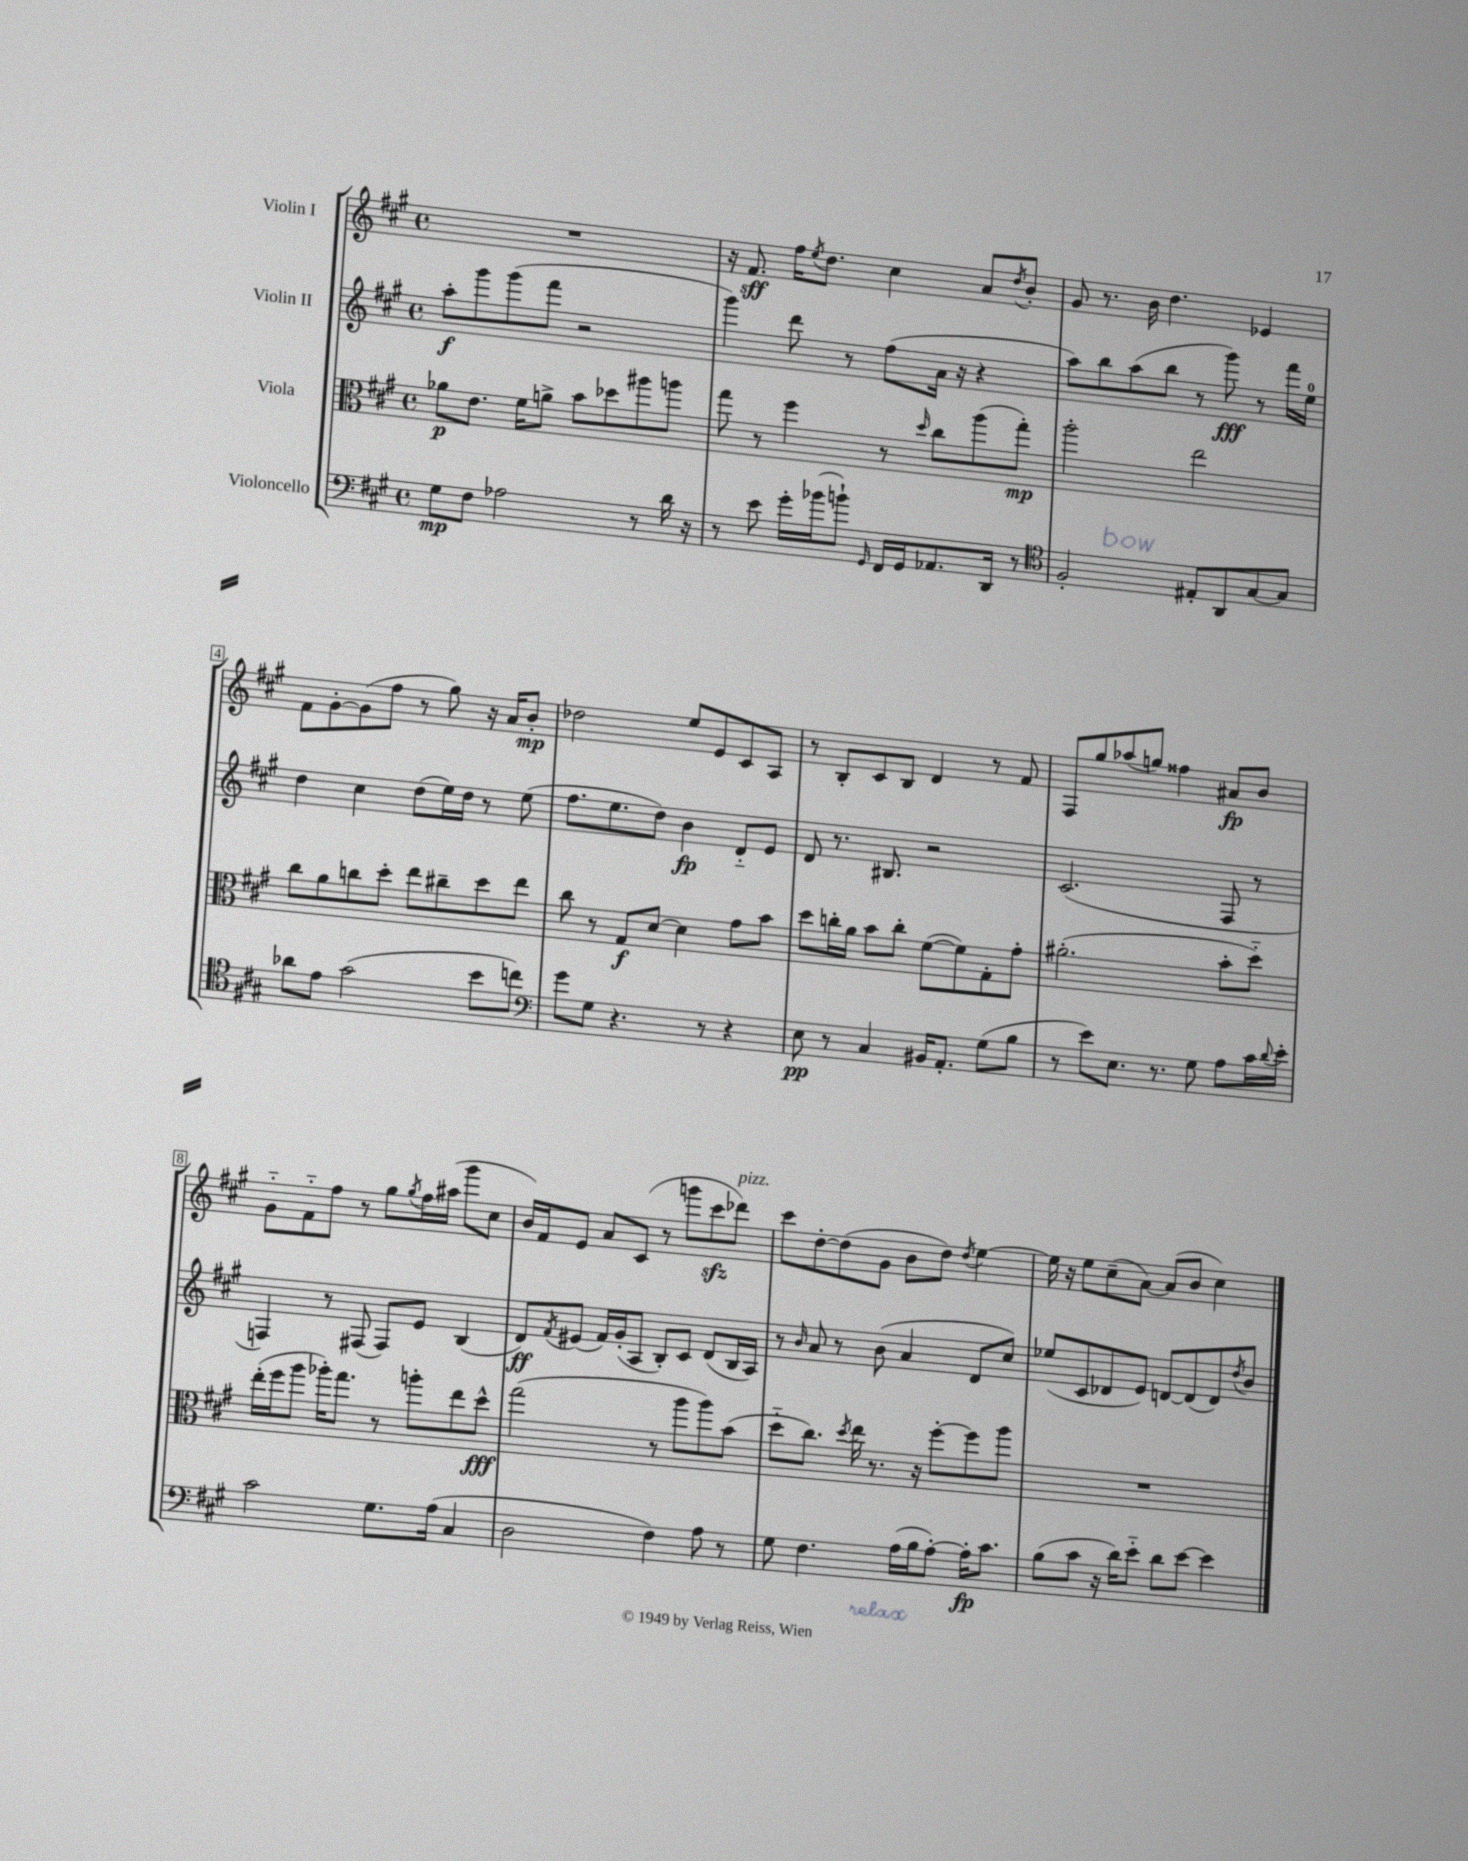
<<
\new StaffGroup <<
\new Staff = "s0" \with { instrumentName = "Violin I" } {
    \clef treble \key a \major \defaultTimeSignature \time 4/4
    R1 |
    r16 fis'8.\sff fis''16 \acciaccatura { e''8 } d''8. cis''4 a'8 \acciaccatura { d''8 } b'8-. |
    gis'8 r8. b'16 d''4. ees'4 |
    fis'8 gis'8~-. gis'8( fis''8 r8 gis''8) r16 a'16 b'8-.\mp |
    des''2 e''8 e'8 cis'8 a8 |
    r8 b8-. cis'8 b8 d'4 r8 fis'8 |
    fis8 gis''8 aes''8( g''8) fisis''4 ais'8\fp b'8 |
    gis'8-_ fis'8-_ fis''8 r8 gis''8 \acciaccatura { gis''8 } fis''16 ais''16( gis'''8 cis''8 |
    b'16) fis'16 e'8 a'8 cis'8( r8 g'''8 cis'''8\sfz des'''8^\markup { \italic "pizz." }) |
    cis'''8 d''8~-. d''8( gis'8 b'8 d''8) \acciaccatura { d''8 } e''4~ |
    e''16 r16 e''8 cis''8--( a'8~) a'8( b'8 cis''4) \bar "|." |
}
\new Staff = "s1" \with { instrumentName = "Violin II" } {
    \clef treble \key a \major \defaultTimeSignature \time 4/4
    a''8-.\f gis'''8 gis'''8( fis'''8 r2 |
    gis'''4) d'''8 r8 fis''8( a'16 r16 r4 |
    a''8) b''8 a''8( b''8 r8 gis'''8\fff) r8 fis'''16 e''16-0 |
    d''4 cis''4 d''8( e''16) d''16 r8 e''8( |
    fis''8. e''8. d''8) b'4\fp d'8-_ e'8 |
    d'8 r8. bis8. r2 |
    cis'2.( fis8 r8 |
    f4) r8 fis8( fis8) e'8 b4( |
    d'8\ff) \acciaccatura { fis'8 } eis'8( fis'16) gis'16-.( a8 b8-.) cis'8 d'8( b16 a16) |
    r8 \grace { b'16 } a'8 r8 b'8( a'4 d'8 cis''8) |
    ees''8( cis'8 des'8 e'8) d'8~ d'8( d'8) \acciaccatura { d''8 } b'8 \bar "|." |
}
\new Staff = "s2" \with { instrumentName = "Viola" } {
    \clef alto \key a \major \defaultTimeSignature \time 4/4
    aes'8\p e'8. fis'16 a'8-> b'8 des''8 ais''8 a''8 |
    gis''8 r8 fis''4 r8 \grace { d''16 } cis''8 a''8( gis''8-.\mp) |
    a''2-. e''2 |
    cis''8 a'8 c''8 d''8-. e''8 cis''8-- d''8 e''8 |
    cis''8 r8 gis8\f d'8~ d'4 gis'8 b'8 |
    d''8 c''16-. a'16 b'8 c''8-. fis'8~( fis'8) gis8-. gis'8-. |
    ais'2.-.( b'8-. d''8-_) |
    e''16-.( fis''16 a''8 aes''16-.) gis''8. r8 a''8-. e''8 d''8-^\fff |
    gis''2( r8 a''8 a''8) b'8( |
    d''8-_ cis''8.) \acciaccatura { d''8 } e''16 r8. r16 fis''8~-. fis''8 a''8 |
    R1 \bar "|." |
}
\new Staff = "s3" \with { instrumentName = "Violoncello" } {
    \clef bass \key a \major \defaultTimeSignature \time 4/4
    gis8\mp fis8 aes2 r8 d'16 r16 |
    r8 e'8 gis'16-. bes'16( b'8-!) \grace { gis,16 } fis,16 gis,16 aes,8. d,16 r8 |
    \clef tenor fis2-. eis8-. a,8 gis8~ gis8 |
    aes'8 e'8 gis'2( b'8 c''8) |
    \clef bass gis'8 gis8 r4. r8 r4 |
    e8\pp r8 cis4 bis,16 a,8.-. gis8( b8 |
    r8 e'8) e8. r8. gis8 a8 cis'16 \appoggiatura { d'8 } e'16-. |
    cis'2 gis8. a16( cis4 |
    d2 fis4) a8 r8 |
    gis8 fis4. a16( b16 a8~-.) a16-.\fp cis'8. |
    b8( cis'8 r16 d'16) e'8-_ d'8 e'8~ e'4 \bar "|." |
}
>>
>>
\layout { \context { \Score \override BarNumber.stencil = #(make-stencil-boxer 0.1 0.3 ly:text-interface::print) } }
